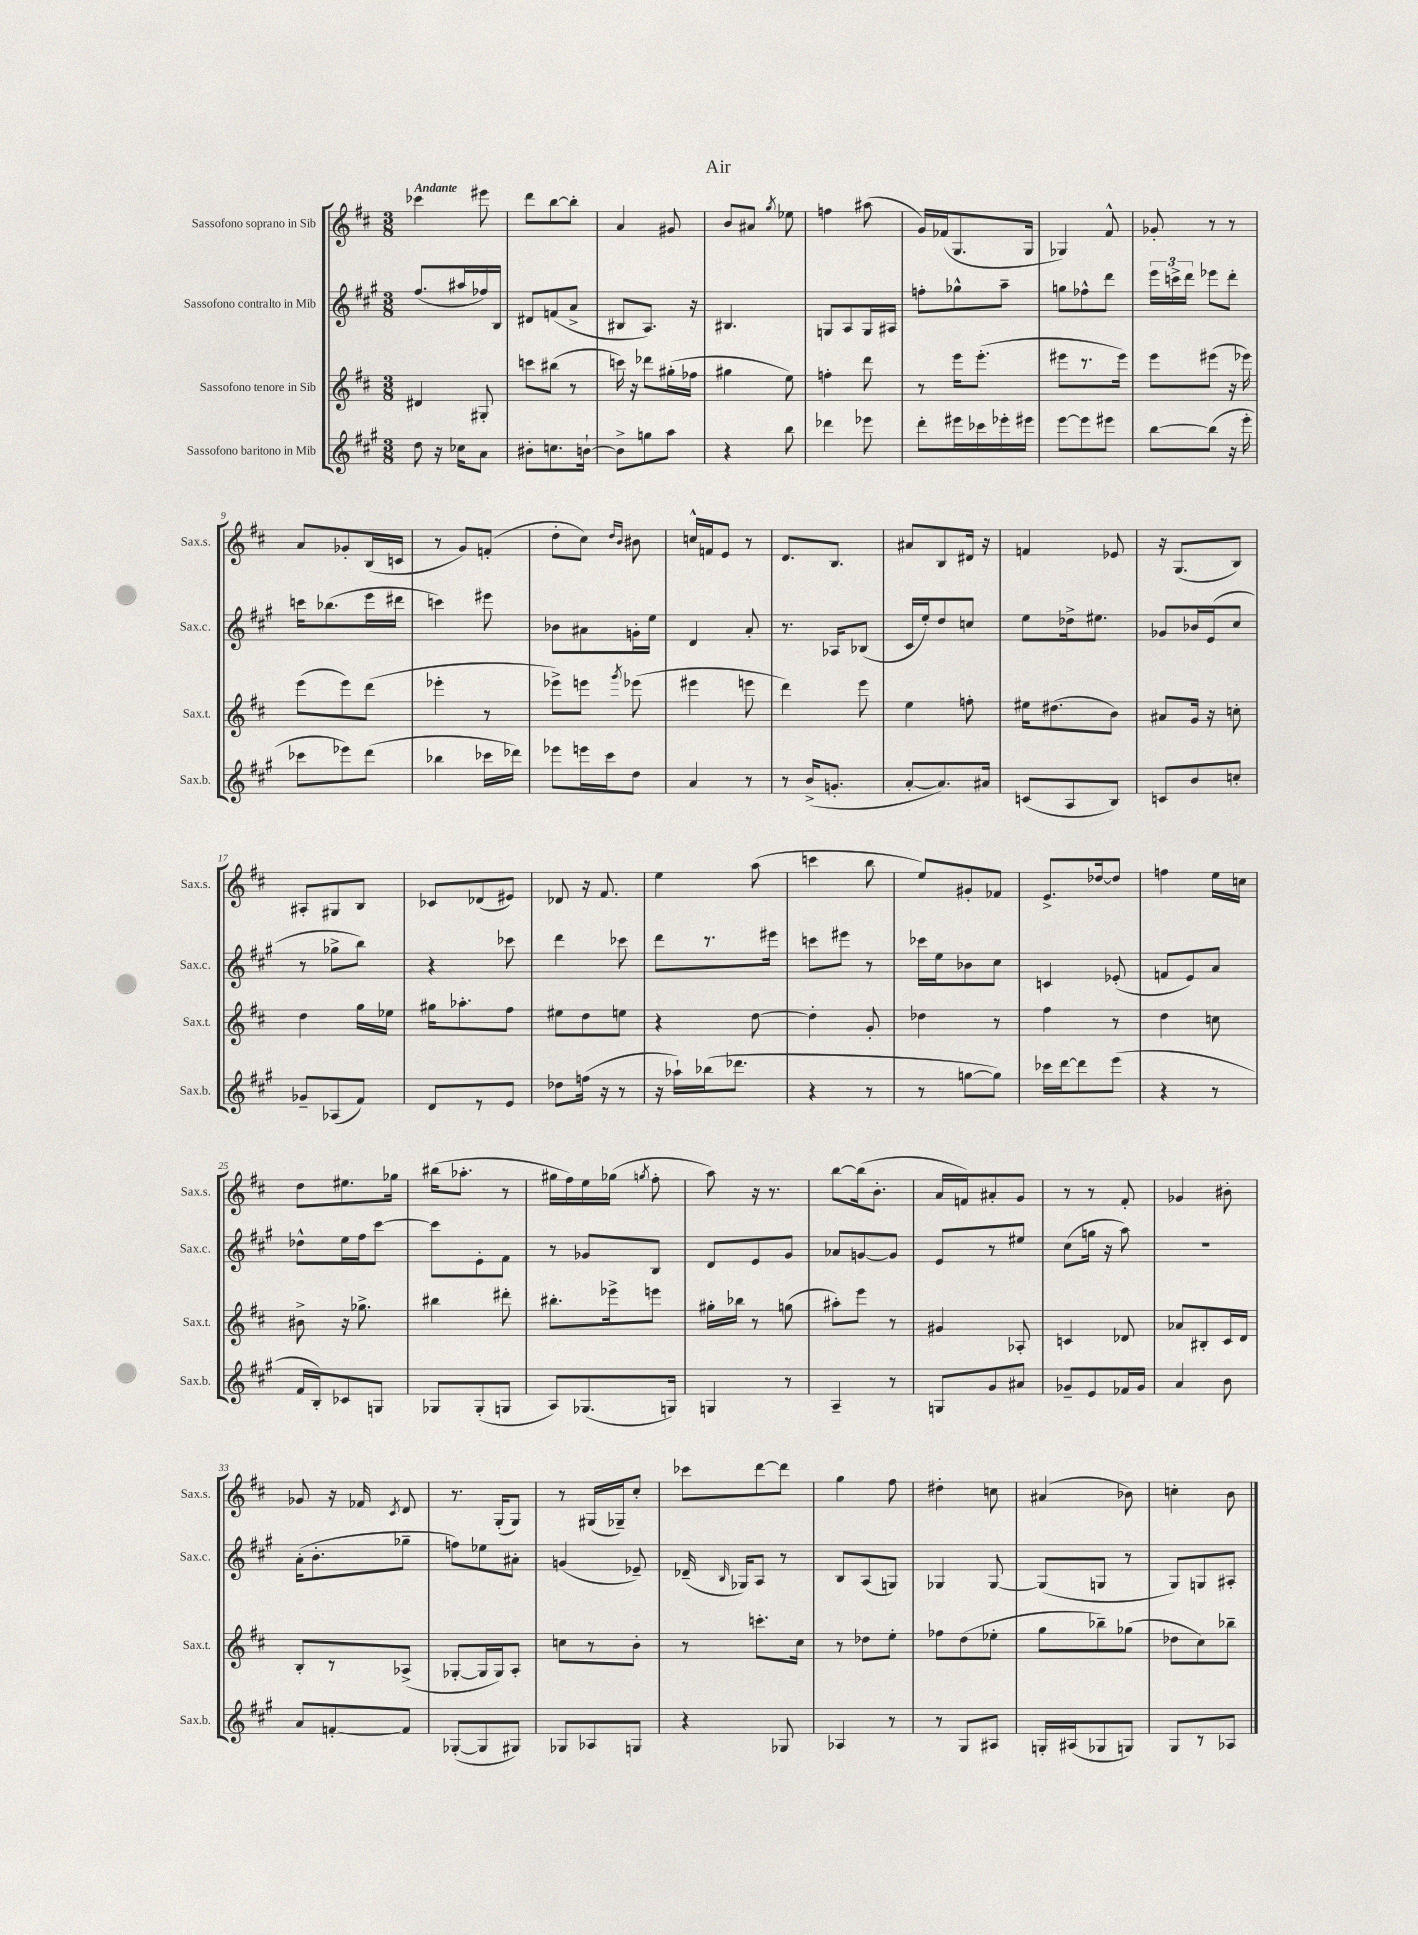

**kern	**kern	**kern	**kern
*part4	*part3	*part2	*part1
*staff4	*staff3	*staff2	*staff1
*I"Sassofono baritono in Mib	*I"Sassofono tenore in Sib	*I"Sassofono contralto in Mib	*I"Sassofono soprano in Sib
*I'Sax.b.	*I'Sax.t.	*I'Sax.c.	*I'Sax.s.
*clefG2	*clefG2	*clefG2	*clefG2
*k[f#c#g#]	*k[f#c#]	*k[f#c#g#]	*k[f#c#]
*M3/8	*M3/8	*M3/8	*M3/8
=1	=1	=1	=1
!	!	!	!LO:TX:a:B:t=Andante
8dd\	4d#X/	(8.ff#/L	4ccc-X\
16r	.	.	.
16cc-X\KL	.	16aa#X/L	.
8a\J	8G#X'/	16ff-X/)	8eee#X\
.	.	16B/JJ	.
=2	=2	=2	=2
8b#X'\L	8cccn\L	8d#X/L	8ddd\L
8.ccn\	(8bb#X\J	(8fn/	[8bb\
.	8r	8a^/J	8bb'\J]
[16bn`\Jk	.	.	.
=3	=3	=3	=3
8b^\L]	16cccn\)	8B#X/L	4a/
.	16r	.	.
8ggn\	8ddd-X\L	8.A/J)	.
8aa\J	(16gg#X'\L	.	8g#X/
.	16ff-X\JJ	16r	.
=4	=4	=4	=4
4r	4gg#X\	4.B#X/	8b/L
.	.	.	8a#X/J
.	.	.	8qgg/
8bb\	8ee\)	.	8ee-X\
=5	=5	=5	=5
4ddd-X\	4ffn'\	8Gn/L	4ffn\
.	.	8A/	.
8eee-X\	8ddd\	16G/L	(8aa#X\
.	.	16A#X/JJ	.
=6	=6	=6	=6
8ddd'\L	8r	8ffn'\L	16g/LL)
.	.	.	(16f-X/J
16eee#X\L	16eee\KL	8gg-X^^\	8.G/
16ccc-X\	(8.eee'\J	.	.
16eee-X'\	.	8aa~\J	.
16eee#X\JJ	.	.	16G/Jk
=7	=7	=7	=7
[8eee\L	8eee#X\L	8ggn\L	4G-X/)
8eee\]	8.r	8ff-X^^\	.
8eee#X\J	.	8ddd\J	8f#^^/
.	16eee#\Jk)	.	.
=8	=8	=8	=8
[8bb\L	8eee\L	24eee\LL	8g-X'/
.	.	24cccn^\	.
.	.	24ddd\JJ	.
(8bb\J]	(8eee#X\J	8eee-X\L	8r
16r	16r	8ddd'\J	8r
16eee'\	16eee-X\)	.	.
!!LO:LB:g=z
=9	=9	=9	=9
8ccc-X\L	(8eee\L	16cccn\KL	8a/L
.	.	(8.bb-X\	.
8eee-X\)	8eee\)	.	8g-X'/
(8ddd\J	(8ddd\J	16eee\L	(16B/L
.	.	16ddd#X\JJ	16cn/JJ
=10	=10	=10	=10
4bb-X\	4eee-X'\	4cccn\)	8r
.	.	.	8g/L)
16ccc-X\LL	8r	8eee#X\	(8fn'/J
16ddd-X\JJ)	.	.	.
=11	=11	=11	=11
8eee-X\L	8eee-X^\L)	8b-X\L	8dd'\L
16eeen\L	8eeen\J	8a#X\	8cc#\J)
16ccc#\J	.	.	.
.	.	.	16qqdd/LL
.	8qggg/	.	16qqb/JJ
8dd\J	(8eee-X\	16gn'\L	8b#X\
.	.	16ee\JJ	.
=12	=12	=12	=12
4a/	4eee#X\	4d/	16ccn^^/LL
.	.	.	16fn/J
.	.	.	8e/J
8r	8eeen\	8a'/	8r
=13	=13	=13	=13
8r	4ddd\)	8.r	8.d/L
(16b^/KL	.	.	.
8.gn'/J	.	16A-X/KL	8.B/J
.	8eee\	(8B-X/J	.
=14	=14	=14	=14
[8a'/L	4ee\	16c#/LL	8a#X/L
.	.	16ee'/J)	.
8.a/])	.	8dd/	8B/
.	8ffn'\	8ccn/J	16d#X/Jk
16a#X/Jk	.	.	16r
=15	=15	=15	=15
(8cn/L	16ee#X\KL	8ee\L	4fn/
.	(8.dd#X\	.	.
8A/	.	16dd-X^\k	.
.	.	8.ee#X\J	.
8B/J)	8b\J)	.	8e-X/
=16	=16	=16	=16
8cn/L	8a#X/L	8g-X/L	16r
.	.	.	(8.G/L
8b/	16g/Jk	16b-X/L	.
.	16r	(16e/J	.
8ccn'/J	8ccn'\	8cc#/J	8B/J)
!!LO:LB:g=z
=17	=17	=17	=17
8g-X~/L	4dd\	8r	8A#X'/L
(8A-X/	.	8gg-X^\L	8G#X/
8f#/J)	16gg\LL	8bb\J)	8B/J
.	16ee-X\JJ	.	.
=18	=18	=18	=18
8d/L	16gg#X\KL	4r	8c-X/L
.	8.aa-X'\	.	.
8r	.	.	(8d-X/
8e/J	8ff#\J	8ccc-X\	8e#X/J)
=19	=19	=19	=19
8dd-X\L	8ee#X\L	4ddd\	8d-X/
(16ffn\Jk	8dd\	.	16r
16r	.	.	8.f#/
8r	8een\J	8ccc-X\	.
=20	=20	=20	=20
16r	4r	8ddd\L	4ee\
16aa-X`\LL)	.	.	.
(16bb-X\J	.	8.r	.
8.ddd-X\J	.	.	.
.	[8dd\	.	(8aa\
.	.	16eee#X\Jk	.
=21	=21	=21	=21
4r	4dd'\]	8cccn\L	4cccn\
.	.	8eee#X\J	.
8r	8g'/	8r	8bb\
=22	=22	=22	=22
8r	4dd-X\	16ccc-X\LL	8ee/L)
.	.	16ee\J	.
[8ggn\L	.	8b-X\	8g#X'/
8gg\J])	8r	8cc#\J	8f-X/J
=23	=23	=23	=23
16ccc-X\LL	4ff#\	4cn/	8.e^/L
[16ddd\J	.	.	.
8ddd\]	.	.	.
.	.	.	[16dd-X/k
(8eee\J	8r	(8e-X'/	8dd-/J]
=24	=24	=24	=24
4r	4dd\	8fn/L	4ffn\
.	.	8e/)	.
8r	8ccn\	8a/J	16ee\LL
.	.	.	16ccn\JJ
!!LO:LB:g=z
=25	=25	=25	=25
16f#/LL	8b#X^\	8dd-X^^\L	8dd\L
16B'/J)	.	.	.
8c-X/	16r	16ee\L	8.ee#X\
.	8.gg-X^\	16ff#\J	.
8Gn/J	.	[8ccc#\J	.
.	.	.	16gg-X\Jk
=26	=26	=26	=26
8G-X/L	4bb#X\	8ccc#\L]	(16bb#X\KL
.	.	.	8.aa-X'\J
(8G-'/	.	8e'\	.
8Gn/J	8ddd#X'\	8f#\J	8r
=27	=27	=27	=27
8A/L)	8.bb#X'\L	8r	16gg#X\LL
.	.	.	16ff#\)
(8.G-X/	.	8g-X/L	16ee\
.	16eee-X^\k	.	(16gg-X\JJ
.	.	.	8qggn/
.	8eeen\J	8B/J	8ff#'\
16Gn/Jk)	.	.	.
=28	=28	=28	=28
4Gn/	16gg#X'\LL	8d/L	8aa\)
.	16bb-X\JJ	.	.
.	8r	8e/	16r
.	.	.	8.r
8r	(8ggn\	8g#/J	.
=29	=29	=29	=29
4A~/	8aa#X'\L)	8a-X/L	[8bb\L
.	8eee\J	[8gn/	(16bb\k]
.	.	.	8.b'\J
8r	8r	8g/J]	.
=30	=30	=30	=30
8Gn/L	4g#X/	8e/L	16a/LL
.	.	.	16fn/J)
8g#/	.	8r	8a#X'/
8a#X/J	8A-X'/	8ee#X/J	8g/J
=31	=31	=31	=31
8g-X~/L	4cn/	(8cc#\L	8r
8e/	.	16ggn\Jk	8r
.	.	16r	.
16f-X/L	8d-X/	8aa\)	8f#'/
16g-/JJ	.	.	.
=32	=32	=32	=32
4a/	8a-X/L	4.r	4g-X/
.	8B#X'/	.	.
8b\	16c#/L	.	8b#X'\
.	16d/JJ	.	.
!!LO:LB:g=z
=33	=33	=33	=33
8a/L	8B'/L	(16a'\KL	8g-X/
.	.	8.b'\	.
[8fn'/	8r	.	16r
.	.	.	16f-X/
.	.	.	8qc#/
8f/J]	(8A-X^/J	8gg-X~\J	8d/
=34	=34	=34	=34
([8G-X'/L	[8G-X'/L	8ffn\L)	8.r
8G-/]	16G-/L]	8ee-X\	.
.	16G-/J)	.	(16G'/KL
8G#X/J)	8A'/J	8a#X'\J	8G/J)
=35	=35	=35	=35
8G-X/L	8ccn\L	(4gn/	8r
8A-X/	8r	.	(16G#X/LL
.	.	.	16G-X~/J)
8Gn/J	8b'\J	8e-X~/)	8cc#'/J
=36	=36	=36	=36
4r	8r	(16d-X~/	8ccc-X\L
.	.	16qqB/	.
.	.	16G-X/KL)	.
.	8.cccn'\L	8A/J	[8ddd\
8G-X/	.	8r	8ddd\J]
.	16cc#\Jk	.	.
=37	=37	=37	=37
4A-X/	8r	8B/L	4gg\
.	8dd-X\L	(8A/	.
8r	8ee'\J	8Gn/J)	8ff#\
=38	=38	=38	=38
8r	8ff-X\L	4G-X/	4dd#X'\
8G#/L	(8dd\	.	.
8A#X/J	8ee-X'\J	[8G-/	8ccn\
=39	=39	=39	=39
16Gn'/LL	8gg\L	(8G-/L]	(4a#X/
(16A#X/J	.	.	.
8G-X/	8bb-X~\)	8Gn/J	.
8Gn/J)	(8gg-X\J	8r	8b-X\)
=40	=40	=40	=40
8G#/L	8dd-X\L	8G#/L)	4ccn'\
8r	8cc#\)	8Gn/	.
8A-X/J	8bb-X~\J	8A#X'/J	8b\
==	==	==	==
*-	*-	*-	*-
